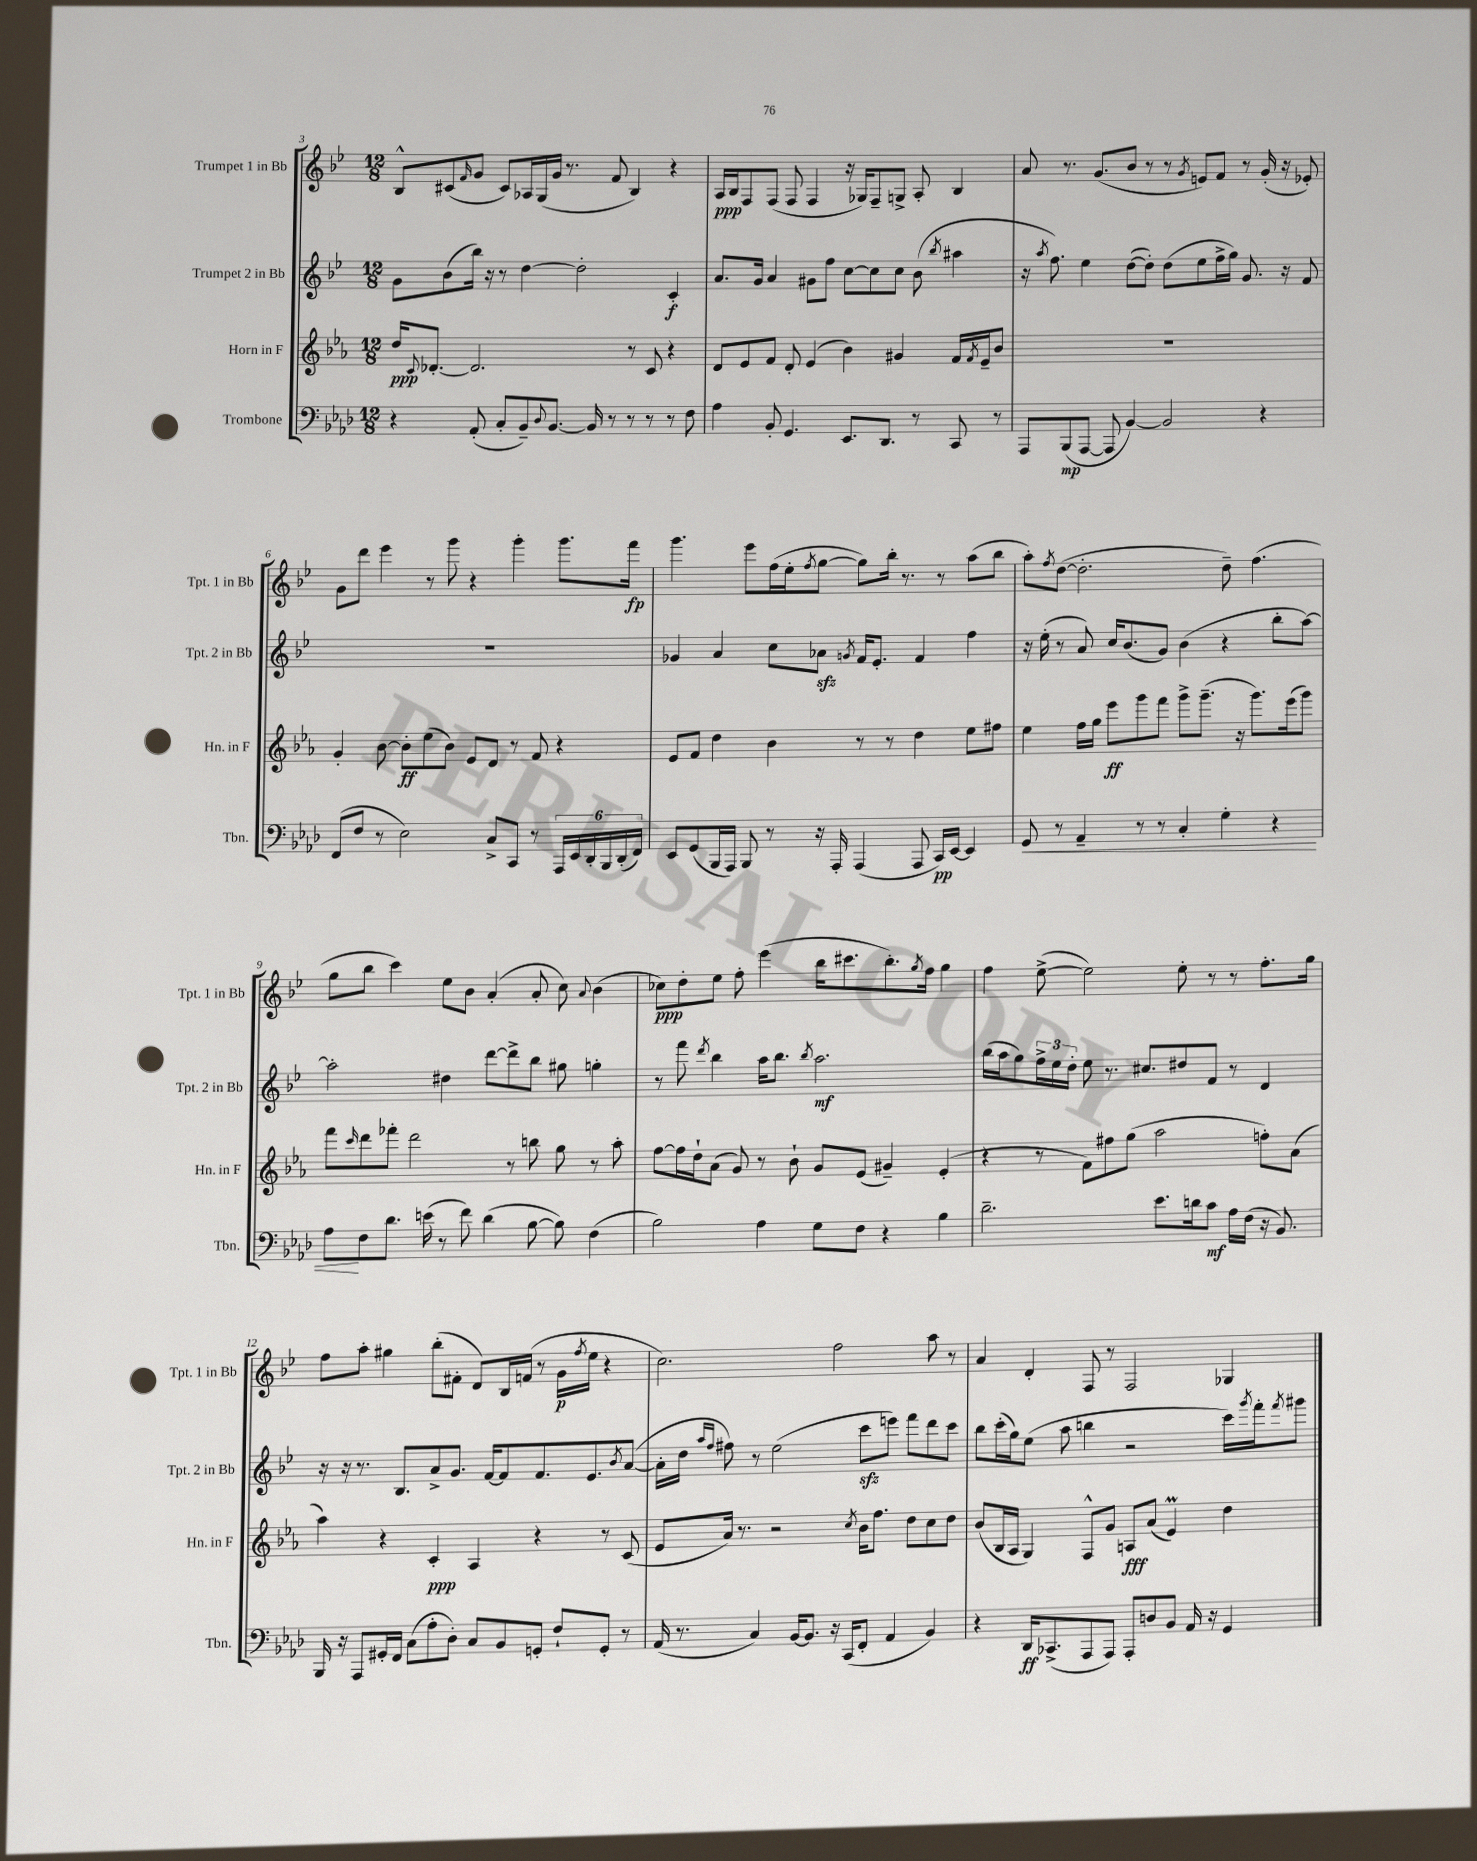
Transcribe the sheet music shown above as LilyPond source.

<<
\new StaffGroup <<
\new Staff = "s0" \with { instrumentName = "Trumpet 1 in Bb" shortInstrumentName = "Tpt. 1 in Bb" } {
    \clef treble \key bes \major \numericTimeSignature \time 12/8
    bes8-^ cis'8( \grace { f'16 } g'8 cis'8) aes16 g16( g'16 r8. f'8 bes4) r4 |
    a16\ppp bes16 f8 f8( f8 f4 r16 ges16) f8-- g8-> a8-. bes4 |
    a'8 r8. g'8.( bes'8 r8 r8 \acciaccatura { g'8 } e'8) f'8 r8 g'16-.( r16 ees'8-.) |
    g'8 d'''8 ees'''4 r8 g'''8 r4 g'''4-. g'''8. f'''16\fp |
    g'''4. ees'''8 f''16( ees''16-. \acciaccatura { f''8 } g''8~ g''8) bes''16-. r8. r8 a''8( bes''8 |
    a''8-.) \acciaccatura { f''8 } d''8~( d''2.-. d''8--) f''4.( |
    g''8 bes''8 c'''4) ees''8 bes'8 a'4-.( a'8-. c''8) \appoggiatura { a'8 } bes'4( |
    ces''8\ppp) d''8-. ees''8 f''8-. ees'''4( bes''16 cis'''8. bes''8.-.) \acciaccatura { g''8 } f''16 g''4 |
    f''4 ees''8~->( ees''2) ees''8-. r8 r8 f''8.-. g''16 |
    f''8 a''8-. gis''4 bes''8-.( fis'8-. d'8) bes16 f'16( r8 g'16\p \acciaccatura { f''8 } ees''16 r4 |
    c''2.) f''2 a''8 r8 |
    a'4 d'4-. f8 r8 f2 ges4 \bar "|." |
}
\new Staff = "s1" \with { instrumentName = "Trumpet 2 in Bb" shortInstrumentName = "Tpt. 2 in Bb" } {
    \clef treble \key bes \major \numericTimeSignature \time 12/8
    g'8 bes'8( bes''16) r16 r8 d''4~ d''2-. c'4-.\f |
    a'8. g'16 a'4 gis'8 f''8 c''8~ c''8 c''8 bes'8( \acciaccatura { bes''8 } ais''4 |
    r16 \acciaccatura { a''8 } f''8.) ees''4 d''8~( d''8-.) d''8( ees''8 f''16-> g''16) g'8. r16 f'8 |
    R1. |
    ges'4 a'4 c''8 aes'8\sfz \acciaccatura { g'8 } f'16 ees'8.-. f'4 f''4 |
    r16 ees''16-.( r8 a'8) c''16 bes'8.( g'8) bes'4( r4 bes''8-. a''8~) |
    a''2-. dis''4 d'''8~ d'''8-> bes''8 gis''8 g''4-. |
    r8 f'''8 \acciaccatura { d'''8 } bes''4 a''16 bes''8. \acciaccatura { bes''8 } a''2.\mf |
    bes''16( a''16 g''8) \tuplet 3/2 { f''16-> ees''16 d''16-. } ees''8 r8. cis''8. dis''8 f'8 r8 d'4 |
    r16 r16 r8. bes8. a'8-> g'8. f'16~ f'8 f'8. ees'8. \acciaccatura { bes'8 } a'8~( |
    a'16-. d''16 \grace { a''16 f''16 } fis''8) r8 ees''2( c'''8\sfz e'''8) f'''8 d'''8 c'''8 |
    bes''8 c'''16-.( g''16) ees''8( a''8 b''4 r2 c'''16) \acciaccatura { g'''8 } f'''16-. \acciaccatura { f'''8 } gis'''8 \bar "|." |
}
\new Staff = "s2" \with { instrumentName = "Horn in F" shortInstrumentName = "Hn. in F" } {
    \clef treble \key ees \major \numericTimeSignature \time 12/8
    d''16\ppp \appoggiatura { c'8 } des'8.~-. des'2. r8 c'8 r4 |
    d'8 ees'8 f'8 d'8-. ees'4( bes'4) gis'4 f'16 \acciaccatura { f'8 } ees'16-- bes'8 |
    R1. |
    g'4-. bes'8~ bes'8-.\ff ees''8( bes'8) ees'8 d'8 r8 f'8 r4 |
    ees'8 f'8 d''4 bes'4 r8 r8 d''4 ees''8 fis''8 |
    ees''4 f''16 g''16 ees'''8\ff g'''8 f'''8 g'''8-> g'''8.--( r16 g'''8.) ees'''16( g'''8) |
    f'''8 \grace { c'''16 } d'''8 fes'''8-. d'''2 r8 b''8 g''8 r8 aes''8-. |
    f''8~ f''16 d''16-! aes'8( g'8) r8 bes'8-! g'8 ees'8( gis'4--) ees'4-.( |
    r4 r8 f'8) fis''8 g''8( aes''2 f''8-.) aes'8( |
    aes''4) r4 c'4-.\ppp aes4 r4 r8 c'8( |
    ees'8 aes'16) r8. r2 \acciaccatura { c''8 } bes'16 f''8. d''8 c''8 d''8 |
    bes'8( bes16 aes16 g4) f8-^ g'8 a8\fff aes'8( ees'4\prall) d''4 \bar "|." |
}
\new Staff = "s3" \with { instrumentName = "Trombone" shortInstrumentName = "Tbn." } {
    \clef bass \key aes \major \numericTimeSignature \time 12/8
    r4 aes,8-.( c8-. bes,8--) \appoggiatura { des8 } bes,8.~ bes,16 r8 r8 r8 r8 f8 |
    aes4 bes,8-. g,4. ees,8. des,8. r8 c,8 r8 |
    aes,,8 bes,,8\mp( aes,,8~ aes,,8 bes,4~) bes,2 r4 |
    f,8( f8 r8 ees2) c8-> c,8 r8 \tuplet 6/4 { aes,,16 ees,16 des,16-. bes,,16 des,16-.( f,16) } |
    ees,8 g,8( bes,,16 aes,,16) bes,,8 r8 r16 aes,,16-. aes,,4( aes,,8 c,16\pp) ees,16~ ees,4 |
    g,8\< r8 aes,4-- r8 r8 c4-. g4-. r4 |
    aes8\! f8 des'8. e'16( r8 f'8) des'4( bes8~ bes8) f4( |
    bes2) aes4 g8 f8 r4 bes4 |
    des'2.-- ees'8. d'16 c'8\mf aes16 f16( r16 bes,8.) |
    bes,,16 r16 aes,,8 gis,16-. f,16 c8( aes8-. des8-.) c8 bes,8 g,8-. f8-! g,8-. r8 |
    aes,16( r8. c4) bes,16~ bes,8. r16 c,16( f,8-. aes,4 bes,4) |
    r4 des,16\ff ces,8.->( aes,,8 aes,,8) aes,,8-. d8 bes,8 aes,16 r16 g,4 \bar "|." |
}
>>
>>
\layout { \context { \Score currentBarNumber = #3 } }
